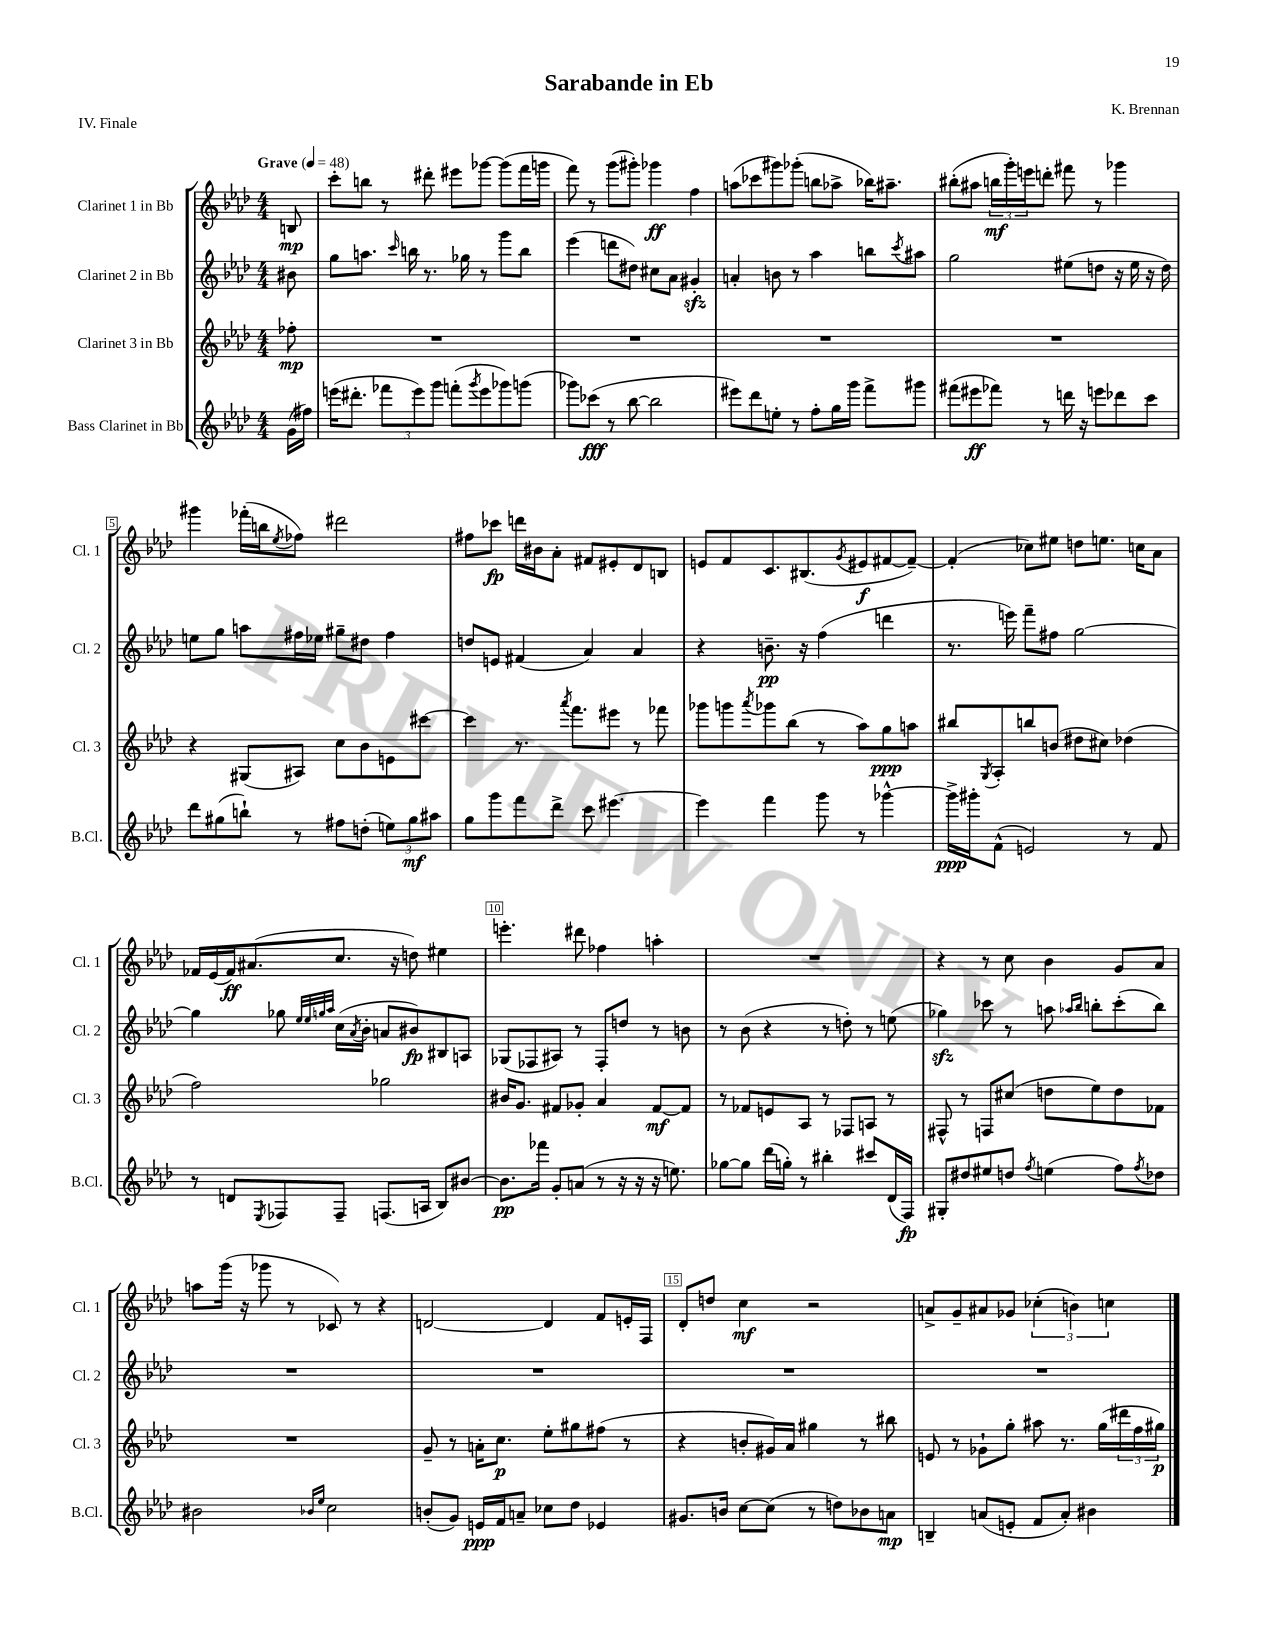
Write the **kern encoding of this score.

**kern	**kern	**kern	**kern
*staff4	*staff3	*staff2	*staff1
*clefG2	*clefG2	*clefG2	*clefG2
*k[b-e-a-d-]	*k[b-e-a-d-]	*k[b-e-a-d-]	*k[b-e-a-d-]
*M4/4	*M4/4	*M4/4	*M4/4
*MM48	*MM48	*MM48	*MM48
(16g\LL	8ff-'\	8b#\	8B/
16ff#\JJ)	.	.	.
=	=	=	=
(16eee\LK	1r	8gg\L	8ccc'\L
8.ddd#'\J	.	.	.
.	.	8.aa\J	8bb\J
12fff-\L	.	.	8r
.	.	16qqccc/	.
.	.	16bb\	.
12eee\)	.	.	.
.	.	8.r	8ddd#'\
12ggg\J	.	.	.
(8fff'\L	.	.	8eee#\L
.	.	16gg-\	.
8qggg/	.	.	.
8eee\	.	8r	[8ggg-\J
8ggg-\)	.	8ggg\L	(8ggg-\]L
(8ggg\J	.	8bb\J	16fff\L
.	.	.	16ggg\JJ
=	=	=	=
8ggg-\L)	1r	(4eee-\	8fff\)
(8ccc-\J	.	.	8r
8r	.	8ddd\L	(8ggg\L
[8bb-\	.	8dd#\J)	8ggg#'\J)
2bb-\]	.	8cc#\L	4ggg-\
.	.	8a-\J	.
.	.	4g#'/	4ff\
=	=	=	=
8eee#\L)	1r	4a'/	(8aa\L
8ddd-\	.	.	8ccc-\
8ee'\J	.	8b\	8ggg#\)
8r	.	8r	(8ggg-'\J
8ff'\L	.	4aa-\	8bb\L
16gg\L	.	.	8aa-^\J
16ggg\JJ	.	.	.
8fff^\L	.	8bb\L	16bb-\LK)
.	.	.	8.aa#~\J
.	.	8qccc/	.
8ggg#\J	.	8aa#\J	.
=	=	=	=
(8fff#\L	1r	2gg\	(8bb#'\L
8eee#\	.	.	8aa#\J
8fff-\J)	.	.	24bb\LL
.	.	.	24ggg'\)
.	.	.	24eee\J
8r	.	.	8ddd'\J
16ddd\	.	(8ee#\L	8fff#\
16r	.	.	.
8eee\L	.	8dd\J	8r
8ddd-\	.	16r	4ggg-\
.	.	16ee#\	.
8ccc\J	.	16r	.
.	.	16dd\)	.
=	=	=	=
8ddd-\L	4r	8ee\L	4ggg#\
(8gg#\	.	8gg\J	.
8bb`\J)	(8G#/L	8aa\L	(16fff-'\LL
.	.	.	16bb\J
.	.	.	8qee-/
8r	8A#/J)	16ff#\L	8ff-\J)
.	.	16ee-\JJ	.
8ff#\L	8cc\L	8gg#~\L	2ddd#\
(8dd'\J	8b-\	8dd#\J	.
12ee\L)	8e\	4ff#\	.
12gg#\	.	.	.
.	[8ccc#\J	.	.
12aa#\J	.	.	.
=	=	=	=
8gg\L	4ccc#\]	8dd/L	8ff#\L
8ggg\	.	8e/J	8ccc-\J
8fff\	8.r	(4f#/	16ddd\LL
.	.	.	16b#\J
8ddd-^\J	.	.	8a-'\J
.	8qaaa-/	.	.
.	8.fff\L	.	.
8ccc\	.	4a-/)	8f#/L
[4.eee#\	8eee#\J	.	8e#'/
.	8r	4a-/	8d-/
.	8fff-\	.	8B/J
=	=	=	=
4eee#\]	8ggg-\L	4r	8e/L
.	8ggg\	.	8f/
.	8qaaa-/	.	.
4fff\	8ggg-\	8.b~\	8.c/
.	(8bb-\J	.	.
.	.	16r	(8.B#/
8ggg\	8r	(4ff\	.
.	.	.	8qg/
8r	8aa-\L)	.	8e#/
[4ggg-^^\	8gg\	4ddd\	[8f#/
.	8aa\J	.	8f#~/_J)
=	=	=	=
16ggg-^\]LL	8bb#/L	8.r	(4f#'/]
16ggg#'\J	.	.	.
.	8qG/	.	.
(8f^^\J	8A-'/	.	.
.	.	16eee\)	.
2e/)	8bb/	8fff~\L	8cc-\L)
.	(8b/J	8ff#\J	8ee#\J
.	8dd#\L	[2gg\	8dd\L
.	8cc#\J)	.	8.ee\J
8r	(4dd-\	.	.
.	.	.	16cc\LK
8f/	.	.	8a-\J
=	=	=	=
8r	2ff\)	4gg\]	16f-/LL
.	.	.	(16e-/
8d/L	.	.	16f-/J)
.	.	.	(8.a#/
8qE-/	.	.	.
8F-/	.	8gg-\	.
.	.	32qqee-/LLL	.
.	.	32qqee-/	.
.	.	32qqgg/	.
.	.	32qqaa-/JJJ	.
8F-~/J	.	(16cc\LL	8.cc/J
.	.	8qa-/	.
.	.	16b-'\JJ	.
(8.F/L	2gg-\	8a/L	.
.	.	.	16r
.	.	8b#/)	8dd\)
16A/Jk	.	.	.
8B-/L)	.	8B#/	4ee#\
[8b#/J	.	8A/J	.
=	=	=	=
8.b#\]L	16b#/LK	(8G-/L	4.eee'\
.	8.g/J	.	.
.	.	8F-/	.
16fff-\Jk	.	.	.
8g'/L	8f#/L	8A#/J)	.
(8a/J	8g-'/J	8r	8ddd#\
8r	4a-/	8F-'/L	4ff-\
16r	.	8dd/J	.
16r	.	.	.
16r	[8f#/L	8r	4aa'\
8.ee\)	.	.	.
.	8f#/]J	8b\	.
=	=	=	=
[8gg-\L	8r	8r	1r
8gg-\]J	8f-/L	(8b-\	.
(16ddd-\LL	8e/	4r	.
16gg'\JJ)	.	.	.
8r	8A-/J	.	.
4bb#'\	8r	8r	.
.	8F-/L	8dd'\)	.
8ccc#/L	8A/J	8r	.
(16d-/L	8r	(8ee\	.
16F/JJ)	.	.	.
=	=	=	=
8G#'/L	8F#^^/	4gg-\)	4r
8dd#/	8r	.	.
8ee#/	8F/L	8ccc-\	8r
8dd/J	(8cc#/J	8r	8cc\
8qff/	.	.	.
(4ee\	8dd\L	8aa\	4b-\
.	.	16qqaa-/LL	.
.	.	16qqbb-/JJ	.
.	8ee-\)	8bb'\L	.
8ff\L)	8dd\	(8ccc-'\	8g/L
8qff/	.	.	.
8dd-\J	8f-\J	8bb\J)	8a-/J
=	=	=	=
2b#\	1r	1r	8aa\L
.	.	.	(16ggg\Jk
.	.	.	16r
.	.	.	8ggg-\
.	.	.	8r
16qqb-/LL	.	.	.
16qqee-/JJ	.	.	.
2cc\	.	.	8c-/)
.	.	.	8r
.	.	.	4r
=	=	=	=
(8b'/L	8g~/	1r	[2d/
8g/J)	8r	.	.
16e/LL	16a'\LK	.	.
16f/J	8.cc\J	.	.
8a~/J	.	.	.
8cc-\L	8ee-'\L	.	4d/]
8dd-\J	8gg#\	.	.
4e-/	(8ff#\J	.	8f/L
.	8r	.	16e'/L
.	.	.	16F/JJ
=	=	=	=
8.g#/L	4r	1r	8d-'/L
.	.	.	8dd/J
16b/Jk	.	.	.
[8cc\L	8b'/L	.	4cc\
(8cc\]J	16g#/L)	.	.
.	16a-/JJ	.	.
8r	4gg#\	.	2r
8dd\L)	.	.	.
8b-\	8r	.	.
8a\J	8bb#\	.	.
=	=	=	=
4B~/	8e/	1r	8a^/L
.	8r	.	8g~/
(8a/L	8g-`\L	.	8a#/
8e'/J	8gg'\J	.	8g-/J
8f/L	8aa#\	.	(6cc-'\
8a'/J)	8.r	.	.
.	.	.	6b\)
4b#\	.	.	.
.	(16gg\LL	.	.
.	.	.	6cc\
.	24ddd#\	.	.
.	24ff\	.	.
.	24gg#\JJ)	.	.
==	==	==	==
*-	*-	*-	*-
